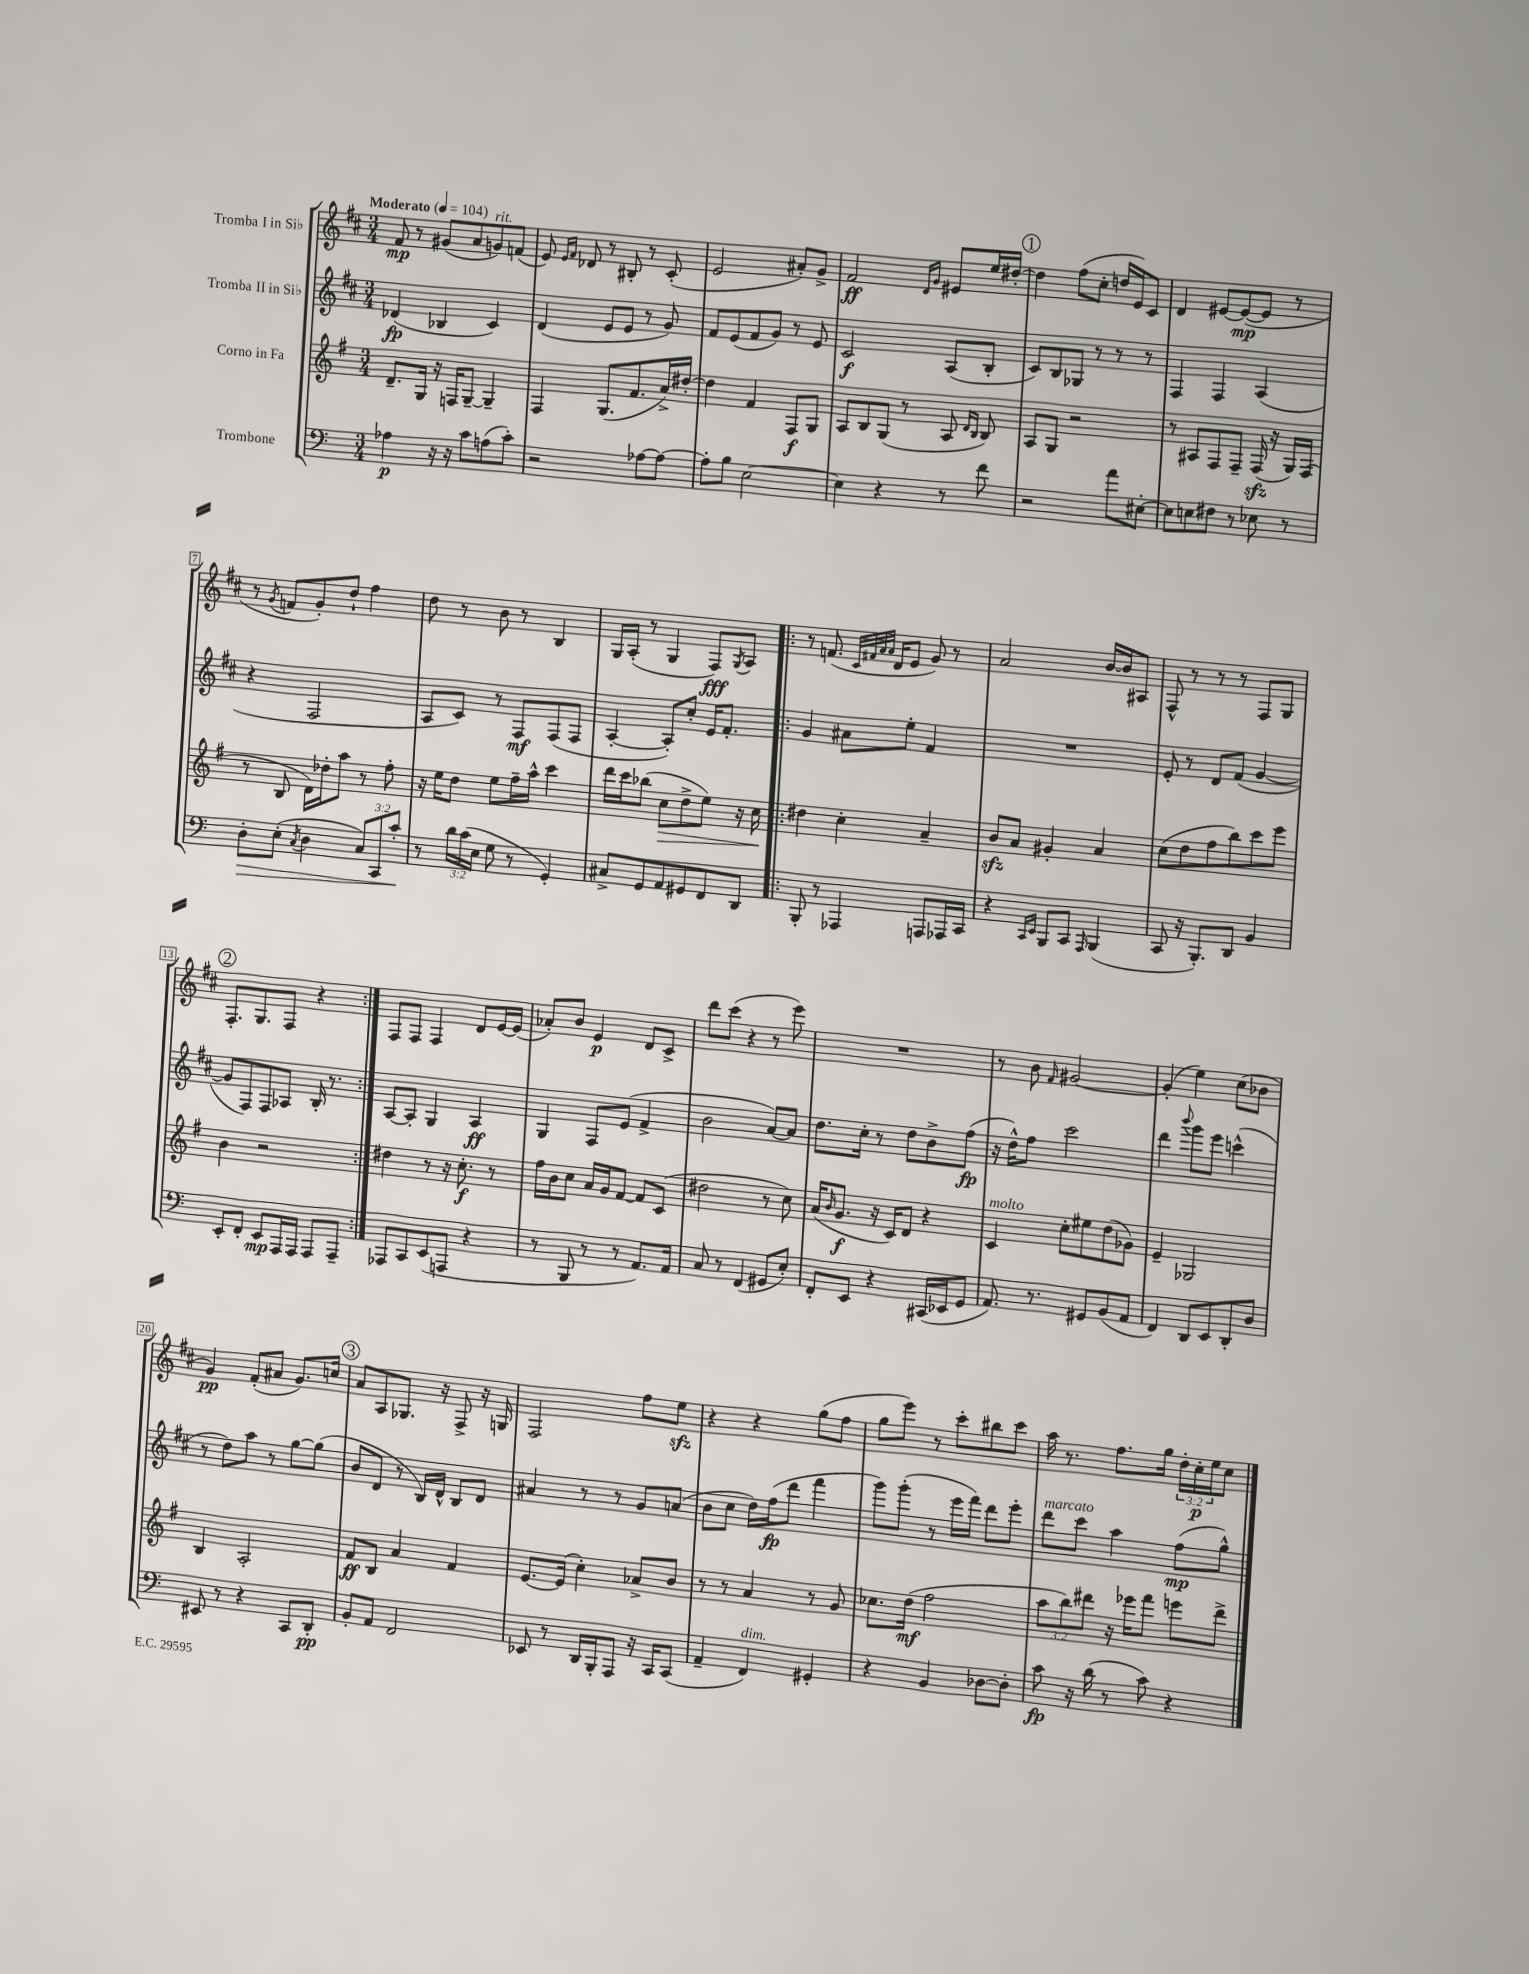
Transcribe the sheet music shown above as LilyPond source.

<<
\new StaffGroup <<
\new Staff = "s0" \with { instrumentName = "Tromba I in Sib" } {
    \clef treble \key d \major \numericTimeSignature \time 3/4 \override Staff.TupletNumber.text = #tuplet-number::calc-fraction-text \tempo "Moderato" 4 = 104
    fis'8\mp r8 gis'8( a'8 g'8^\markup { \italic "rit." }) f'8( |
    e'8) \grace { e'16 fis'16 } des'8 r8 bis8-. r8 cis'8-.( |
    e'2 ais'8-.) g'8-> |
    fis'2\ff \grace { d'16 g'16 } eis'8 e''16 dis''16~-. |
    \mark \markup { \circle "1" } dis''4 fis''8( cis''8-. d''16 e'16) cis'8 |
    d'4 eis'8~ eis'8~\mp( eis'8 r8 |
    r8 \acciaccatura { g'8 } f'8 g'8-.) d''8-! fis''4 |
    d''8 r8 b'8 r8 b4 |
    g16 a16-.( r8 g4 fis8\fff) \acciaccatura { g8 } a8 |
    \repeat volta 2 { r8 f'8.( \grace { cis'32 fis'32 a'32 a'32 } d'16 e'8 g'8) r8 |
    a'2 b'16~ b'16 ais8 |
    fis8-^ r8 r8 r8 fis8 g8 |
    \mark \markup { \circle "2" } fis8.-. g8. fis8 r4 | }
    fis8 fis8 fis4 d'8 e'16~ e'16( |
    aes'8-.) b'8 e'4\p d'8 cis'8-> |
    d'''8 cis'''8( r4 r8 e'''8) |
    R2. |
    r8 b'8 \grace { fis'16 } gis'2~ |
    gis'4-.( e''4) cis''8( bes'8 |
    g'4\pp) fis'8-.( ais'8 g'8.) c''16 |
    \mark \markup { \circle "3" } a'8 a8 ges8. r16 fis8-> r16 g16 |
    fis2 fis''8 e''8\sfz |
    r4 r4 g''8( fis''8 |
    g''8 e'''8) r8 cis'''8-. bis''8 cis'''8 |
    a''16 r8. fis''8. g''16 \tuplet 3/2 { d''16-. cis''16-.\p e''16 } cis''8 \bar "|." |
}
\new Staff = "s1" \with { instrumentName = "Tromba II in Sib" } {
    \clef treble \key d \major \numericTimeSignature \time 3/4
    des'4\fp( bes4 cis'4) |
    d'4( e'8 e'8 r8 g'8) |
    fis'8 e'8( fis'8 g'8) r8 e'8 |
    cis'2\f a8( b8-. |
    \mark \markup { \circle "1" } cis'8) b8 ges8 r8 r8 r8 |
    fis4 fis4 a4( |
    r4 fis2 |
    a8 cis'8) r8 fis8\mf fis8( fis8 |
    a4~-. a8-.) cis''8-. e'16 fis'8.-. |
    \repeat volta 2 { g'4 ais'8 e''8-. fis'4 |
    R2. |
    e'8-. r8 d'8 fis'8( g'4~ |
    \mark \markup { \circle "2" } g'8 fis8) fis8 aes8 b16-. r8. | }
    a8~ a8-. g4 a4\ff |
    g4 fis8 e'8( fis'4-> |
    b'2 a'8~) a'8 |
    d''8. cis''16-. r8 d''8 b'8-> fis''8\fp( |
    r16 d''16-^) fis''8 cis'''2 |
    d'''4 \appoggiatura { b'''8 } g'''8 e'''8 c'''4-^( |
    r8 d''8) a''8 r8 g''8~ g''8( |
    \mark \markup { \circle "3" } b'8 d'8 r8 b16) d'16-^ b8 d'8 |
    ais'4 r8 r8 g'8 a'8( |
    b'8 cis''8 d''16) fis''16\fp( d'''8 fis'''4 |
    g'''8) g'''8-.( r8 e'''16 fis'''16) d'''8 e'''8-. |
    d'''8^\markup { \italic "marcato" } cis'''8 a''4 fis''8\mp( g''8-^) \bar "|." |
}
\new Staff = "s2" \with { instrumentName = "Corno in Fa" } {
    \clef treble \key g \major \numericTimeSignature \time 3/4 \override Staff.TupletNumber.text = #tuplet-number::calc-fraction-text
    d'8.-- g16 r16 f16 g8~-- g4-- |
    fis4 g8.( fis'8. a'16->) dis''16~-. |
    dis''4 fis'4 fis8\f g8 |
    a8 b8 g8( r8 a8 \grace { d'16 b16 } b8) |
    \mark \markup { \circle "1" } a8 g8 r2 |
    r8 ais8 fis8 fis8-- fis16\sfz( r16 g16) fis16( |
    r8 b8 d'16) des''16-. a''8 r8 fis''8-. |
    r16 e''16 d''8 e''8 fis''16-- a''16-^ c'''4 |
    d'''16 c'''16 bes''8( c''8\> d''8-> e''8) r16 c''16\! |
    \repeat volta 2 { dis''4 c''4-. a'4-- |
    b'8\sfz a'8 gis'4-. a'4 |
    c''8( d''8 fis''8 b''8) c'''8 e'''8 |
    \mark \markup { \circle "2" } b'4 r2 | }
    dis''4 r8 r16 c''8.-.\f r8 |
    fis''16 b'16 c''8 a'16 g'16 fis'8~ fis'8 c'8( |
    dis''2 r8 c''8) |
    a'16( \grace { b'16 } g'8.\f r16 c'16) d'8 r4 |
    c'4^\markup { \italic "molto" } c''8-. eis''8 d''8( ges'8) |
    e'4-- ges2 |
    b4 a2-. |
    \mark \markup { \circle "3" } fis'8\ff b8 a'4 fis'4 |
    e'8.~ e'16( c''4-.) aes'8-> b'8 |
    r8 r8 a'4 r8 g'8 |
    ces''8. d''16\mf( fis''2 |
    \tuplet 3/2 { a''8 b''8) dis'''8 } r16 ees'''16 fis'''8 e'''8 dis'''8-> \bar "|." |
}
\new Staff = "s3" \with { instrumentName = "Trombone" } {
    \clef bass \key c \major \numericTimeSignature \time 3/4 \override Staff.TupletNumber.text = #tuplet-number::calc-fraction-text
    aes4\p r16 r16 c'8 a8( c'8-.) |
    r2 aes8~ aes8~ |
    aes8-. b8 e2~ |
    e4 r4 r8 f'8 |
    \mark \markup { \circle "1" } r2 a'8 eis8~-. |
    eis8 e8 fis8 r8 ees8 r8 |
    d8-.\> e8-.( \acciaccatura { c8 } d4 \tuplet 3/2 { c8) c,8 c'8-.\! } |
    r8 \tuplet 3/2 { d'16 c'16( e16 } g8 r8 g,4-.) |
    cis8-> g,8 a,8 gis,8 f,8 d,8 |
    \repeat volta 2 { b,,8-. r8 aes,,4 a,,8 aes,,16 c,16 |
    r4 \grace { c,16 e,16 } b,,8 c,8 \grace { a,,16 } b,,4( |
    c,8 r16 b,,8.-.) d,8 b,4 |
    \mark \markup { \circle "2" } e,8-. f,8-. e,8\mp a,,16 a,,16 a,,8 a,,8-- | }
    aes,,8 c,8 e,8( a,,8 r4 |
    r8 b,,8 r8 r8 a,8.) a,16 |
    c8 r8 f,4( gis,8 e8-.) |
    f,8-. e,8 r4 cis,16( ees,16 g,8 |
    a,8.) r8. gis,8 b,8( a,8 |
    f,4) d,8 e,8 d,8-. d8 |
    eis,8 r8 r4 c,8 d,8-.\pp |
    \mark \markup { \circle "3" } b,8-. a,8 f,2 |
    ees,8 r8 d,16 b,,16-. a,,8 r16 c,16 c,8( |
    a,4-- f,4^\markup { \italic "dim." }) gis,4-. |
    r4 b,4 des8~ des8-. |
    c'8\fp r16 d'16( r8 c'8) r4 \bar "|." |
}
>>
>>
\layout { \context { \Score \override BarNumber.stencil = #(make-stencil-boxer 0.1 0.3 ly:text-interface::print) } }
